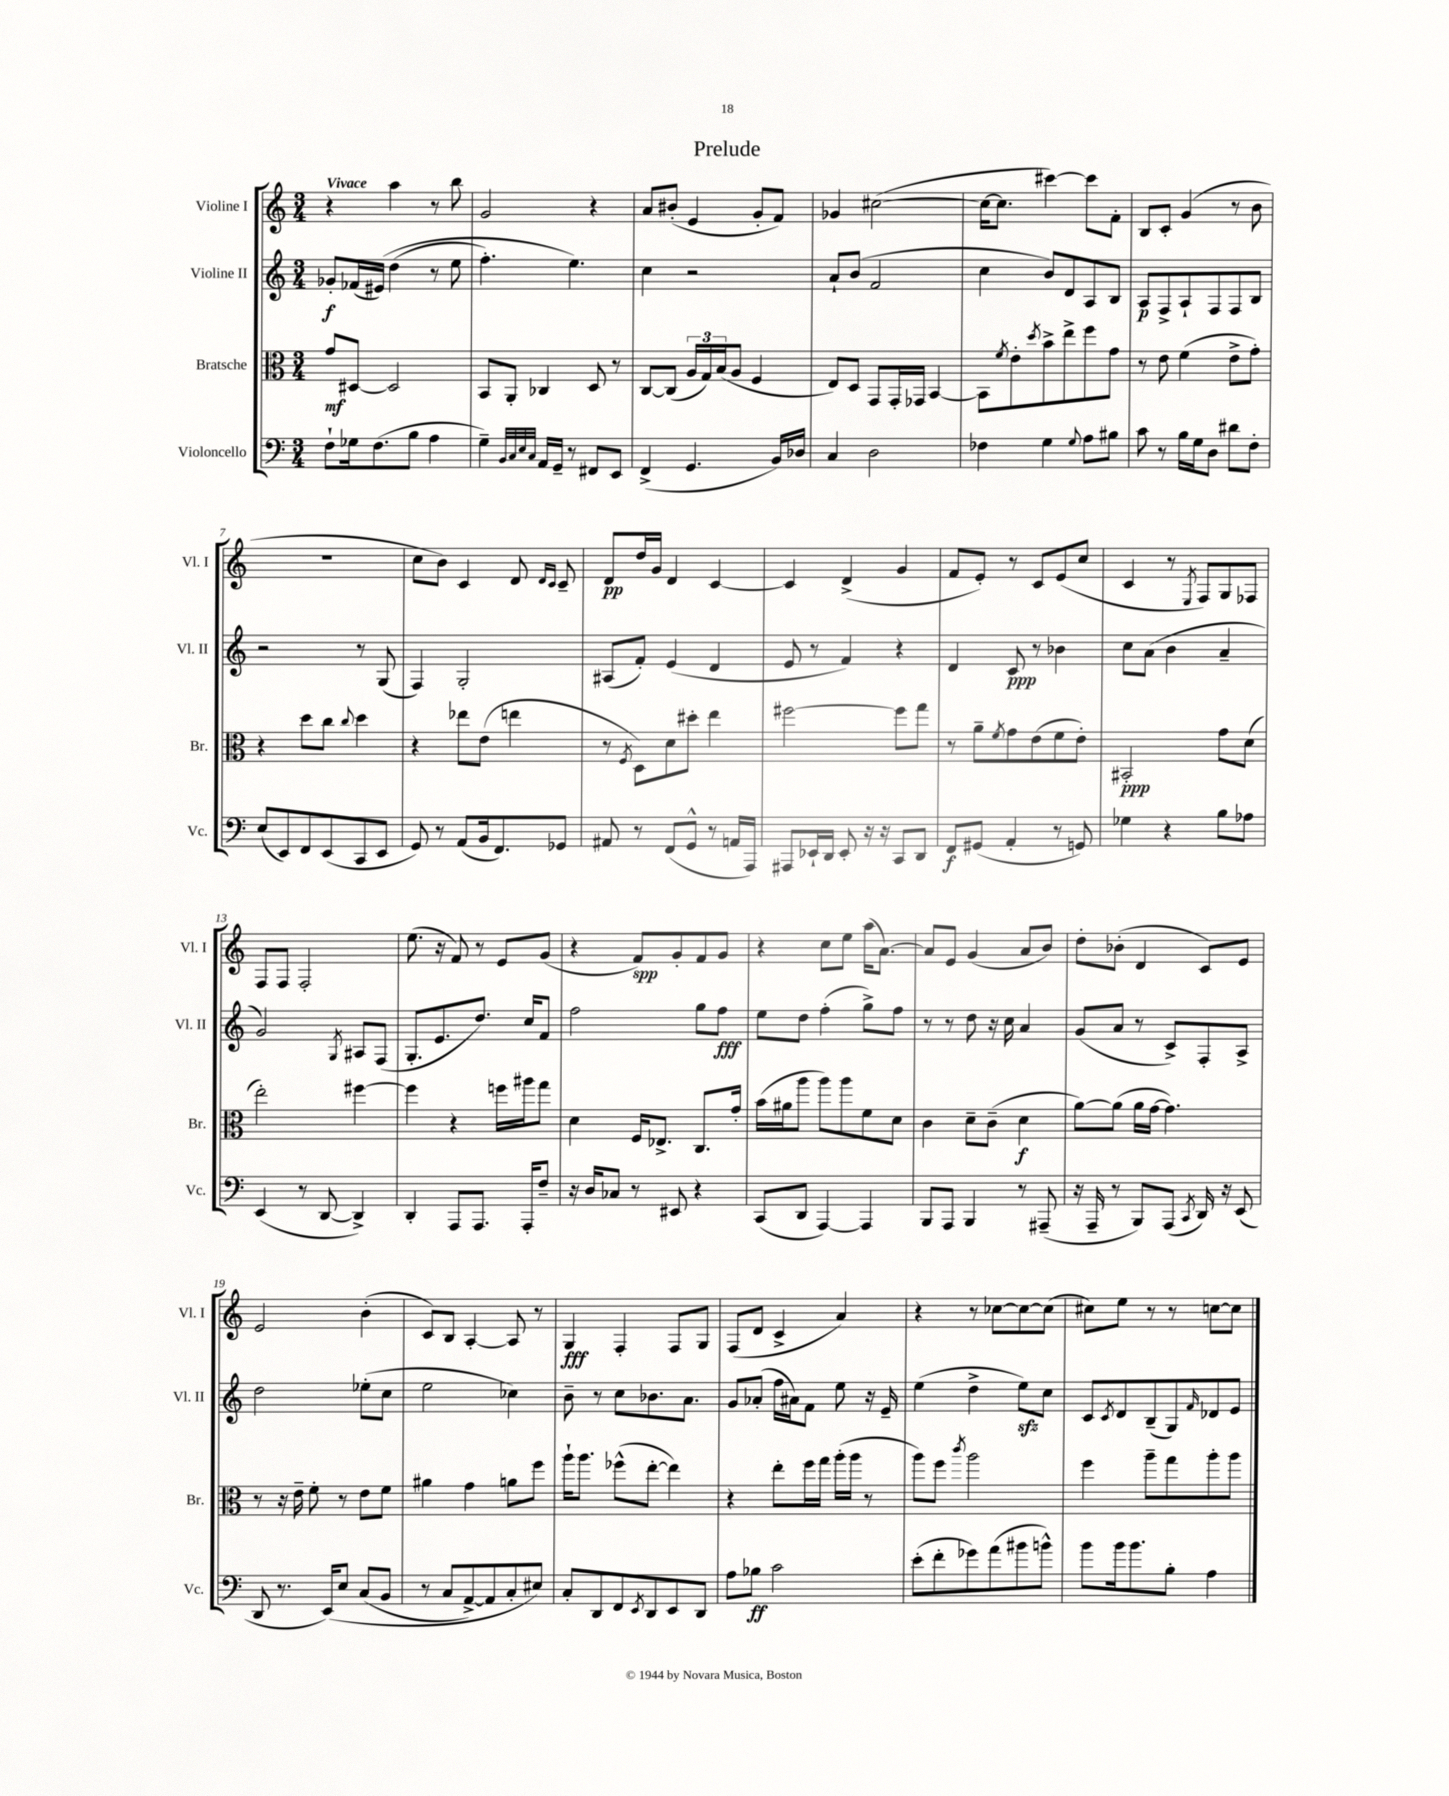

**kern	**dynam	**kern	**dynam	**kern	**dynam	**kern	**dynam
*part4	*part4	*part3	*part3	*part2	*part2	*part1	*part1
*staff4	*staff4	*staff3	*staff3	*staff2	*staff2	*staff1	*staff1
*I"Violoncello	*	*I"Bratsche	*	*I"Violine II	*	*I"Violine I	*
*I'Vc.	*	*I'Br.	*	*I'Vl. II	*	*I'Vl. I	*
*clefF4	*	*clefC3	*	*clefG2	*	*clefG2	*
*k[]	*	*k[]	*	*k[]	*	*k[]	*
*M3/4	*	*M3/4	*	*M3/4	*	*M3/4	*
=1	=1	=1	=1	=1	=1	=1	=1
!	!	!	!	!	!	!LO:TX:a:B:t=Vivace	!
8F`\L	.	8g/L	mf	8g-X'/L	f	4r	.
16G-X\k	.	[8D#X/J	.	(16f-X/L	.	.	.
(8.F\	.	.	.	(16e#X/JJ)	.	.	.
.	.	2D#/]	.	(4dd\	.	4aa\	.
8B\J	.	.	.	.	.	.	.
4A\	.	.	.	8r	.	8r	.
.	.	.	.	8ee\	.	8bb\	.
=2	=2	=2	=2	=2	=2	=2	=2
4G~\)	.	8BB/L	.	4.ff'\)	.	2g/	.
.	.	8AA'/J	.	.	.	.	.
32qqBB/LLL	.	.	.	.	.	.	.
32qqC/	.	.	.	.	.	.	.
32qqE/	.	.	.	.	.	.	.
32qqC/JJJ	.	.	.	.	.	.	.
16AA/LL	.	4C-X/	.	.	.	.	.
16GG~/JJ	.	.	.	.	.	.	.
8r	.	.	.	4.ee\)	.	.	.
8FF#X/L	.	8D/	.	.	.	4r	.
8EE/J	.	8r	.	.	.	.	.
=3	=3	=3	=3	=3	=3	=3	=3
(4FF^/	.	[8C/L	.	4cc\	.	8a/L	.
.	.	(8C/J]	.	.	.	(8b#X'/J	.
4.GG/	.	24A/LL	.	2r	.	4e/	.
.	.	24G/)	.	.	.	.	.
.	.	(24B/J	.	.	.	.	.
.	.	8A/J	.	.	.	.	.
.	.	4F/	.	.	.	8g'/L	.
16BB/LL)	.	.	.	.	.	8f/J)	.
16D-X/JJ	.	.	.	.	.	.	.
=4	=4	=4	=4	=4	=4	=4	=4
4C/	.	8E/L)	.	8a`/L	.	4g-X/	.
.	.	8D/J	.	(8b/J	.	.	.
2D\	.	8GG/L	.	2f/	.	([2cc#X\	.
.	.	16GG'/L	.	.	.	.	.
.	.	16GG-X/JJ	.	.	.	.	.
.	.	[4BB/	.	.	.	.	.
=5	=5	=5	=5	=5	=5	=5	=5
4F-X\	.	8BB\L]	.	4cc\	.	16cc#\KL_	.
.	.	.	.	.	.	8.cc#\J]	.
.	.	8qf/	.	.	.	.	.
.	.	8e'\	.	.	.	.	.
.	.	8qdd/	.	.	.	.	.
4G\	.	8b^\	.	8b/L)	.	[4ccc#X\)	.
.	.	8ee^\	.	8d/	.	.	.
8qqG/	.	.	.	.	.	.	.
8A\L	.	8ff\	.	8A/	.	8ccc#\L]	.
8B#X\J	.	8g\J	.	8B/J	.	8f'\J	.
=6	=6	=6	=6	=6	=6	=6	=6
8c\	.	8r	.	8A/L	p	8B/L	.
8r	.	8e\	.	8F^/	.	8c'/J	.
16B\LL	.	(4f\	.	8A`/	.	(4g/	.
16G\J	.	.	.	.	.	.	.
8D\J	.	.	.	8F/	.	.	.
8d#X\L	.	8e^\L	.	8F/	.	8r	.
8F'\J	.	8g'\J)	.	8B/J	.	8b\	.
!!LO:LB:g=z
=7	=7	=7	=7	=7	=7	=7	=7
(8E/L	.	4r	.	2r	.	2.r	.
8EE/)	.	.	.	.	.	.	.
8FF/	.	8dd\L	.	.	.	.	.
(8EE/	.	8cc\J	.	.	.	.	.
.	.	8qqcc/	.	.	.	.	.
8CC/	.	4dd\	.	8r	.	.	.
8EE/J	.	.	.	(8G/	.	.	.
=8	=8	=8	=8	=8	=8	=8	=8
8GG/)	.	4r	.	4F/)	.	8cc\L	.
8r	.	.	.	.	.	8b\J)	.
(8AA/L	.	8ee-X\L	.	2G'/	.	4c/	.
16BB/k	.	(8e\J	.	.	.	.	.
8.FF/)	.	.	.	.	.	.	.
.	.	4een\	.	.	.	8d/	.
.	.	.	.	.	.	16qqd/LL	.
.	.	.	.	.	.	16qqc/JJ	.
8GG-X/J	.	.	.	.	.	8c~/	.
=9	=9	=9	=9	=9	=9	=9	=9
8AA#X/	.	8r	.	(8A#X/L	.	8d/L	pp
.	.	8qF/	.	.	.	.	.
8r	.	8D\L)	.	8f'/J)	.	16dd/L	.
.	.	.	.	.	.	16g/JJ	.
(8FF/L	.	8d\	.	(4e/	.	4d/	.
8GG^^/J	.	8dd#X'\J	.	.	.	.	.
8r	.	4ee\	.	4d/	.	[4c/	.
16AAn/LL	.	.	.	.	.	.	.
16AAA/JJ)	.	.	.	.	.	.	.
=10	=10	=10	=10	=10	=10	=10	=10
8AAA#X/L	.	[2ff#X\	.	8e/	.	4c/]	.
16EE-X`/L	.	.	.	8r	.	.	.
16DD/JJ	.	.	.	.	.	.	.
8EE-'/	.	.	.	4f/)	.	(4d^/	.
16r	.	.	.	.	.	.	.
16r	.	.	.	.	.	.	.
8CC/L	.	8ff#\L]	.	4r	.	4g/	.
8DD/J	.	8gg\J	.	.	.	.	.
=11	=11	=11	=11	=11	=11	=11	=11
8FF/L	f	8r	.	4d/	.	8f/L	.
(8GG#X/J	.	8a~\L	.	.	.	8e'/J)	.
.	.	8qf/	.	.	.	.	.
4AA'/	.	8g\	.	8c/	ppp	8r	.
.	.	(8e\	.	8r	.	8c/L	.
8r	.	8f\	.	4b-X\	.	(8e/	.
8GGn/)	.	8e'\J)	.	.	.	8cc/J	.
=12	=12	=12	=12	=12	=12	=12	=12
4G-X\	.	2BB#X'/	ppp	8cc\L	.	4c/	.
.	.	.	.	(8a\J	.	.	.
4r	.	.	.	4b\	.	8r	.
.	.	.	.	.	.	8qE/	.
.	.	.	.	.	.	8F/L)	.
8B\L	.	8g\L	.	4a~/	.	8G/	.
8A-X\J	.	(8d\J	.	.	.	8F-X/J	.
!!LO:LB:g=z
=13	=13	=13	=13	=13	=13	=13	=13
(4EE/	.	2ee'\)	.	2g/)	.	8F/L	.
.	.	.	.	.	.	8F/J	.
8r	.	.	.	.	.	2F'/	.
[8DD/	.	.	.	.	.	.	.
.	.	.	.	8qG/	.	.	.
4DD^/])	.	[4ff#X\	.	8A#X/L	.	.	.
.	.	.	.	(8F/J	.	.	.
=14	=14	=14	=14	=14	=14	=14	=14
4DD'/	.	4ff#\]	.	8.G'/L	.	(8.ee\	.
.	.	.	.	8.e/	.	16r	.
8AAA/L	.	4r	.	.	.	8f/)	.
8.AAA/J	.	.	.	8.dd/J)	.	8r	.
.	.	16ffn\LL	.	.	.	8e/L	.
16AAA'/KL	.	16aa#X\J	.	16cc/KL	.	.	.
8F~/J	.	8gg\J	.	8f/J	.	(8g/J	.
=15	=15	=15	=15	=15	=15	=15	=15
16r	.	4d\	.	2ff\	.	4r	.
16D/KL	.	.	.	.	.	.	.
8C-X/J	.	.	.	.	.	.	.
8r	.	16F/KL	.	.	.	8f/L)	spp
.	.	8.E-X^/J	.	.	.	.	.
8EE#X/	.	.	.	.	.	8g'/	.
4r	.	8.C/L	.	8gg\L	.	8f/	.
.	.	.	.	8ff\J	fff	8g/J	.
.	.	16g'/Jk	.	.	.	.	.
=16	=16	=16	=16	=16	=16	=16	=16
(8CC/L	.	(16b\LL	.	8ee\L	.	4r	.
.	.	16a#X\J	.	.	.	.	.
8DD/J	.	8aa\J	.	8dd\J	.	.	.
[4AAA/)	.	8aa\L)	.	(4ff'\	.	8cc\L	.
.	.	8aa\	.	.	.	8ee\J	.
4AAA/]	.	8f\	.	8gg^\L)	.	(16aa\KL	.
.	.	.	.	.	.	[8.a\J)	.
.	.	8d\J	.	8ff\J	.	.	.
=17	=17	=17	=17	=17	=17	=17	=17
8BBB/L	.	4c\	.	8r	.	8a/L]	.
8AAA/J	.	.	.	8r	.	8e/J	.
4BBB/	.	8d~\L	.	8dd\	.	(4g/	.
.	.	(8c~\J	.	16r	.	.	.
.	.	.	.	16cc\	.	.	.
8r	.	4d\	f	4a/	.	8a/L	.
(8AAA#X~/	.	.	.	.	.	8b/J)	.
=18	=18	=18	=18	=18	=18	=18	=18
16r	.	[8a\L)	.	(8g/L	.	8dd'\L	.
16AAA~/	.	.	.	.	.	.	.
8r	.	(8a\J]	.	8a/J	.	(8b-X'\J	.
8BBB/L)	.	16a\LL	.	8r	.	4d/	.
.	.	[16g\JJ	.	.	.	.	.
(8AAA/J	.	4.g\])	.	8c^/L)	.	.	.
8qCC/	.	.	.	.	.	.	.
16DD/)	.	.	.	8F'/	.	8c/L)	.
16r	.	.	.	.	.	.	.
(8EE/	.	.	.	8A^/J	.	8e/J	.
!!LO:LB:g=z
=19	=19	=19	=19	=19	=19	=19	=19
8DD/	.	8r	.	2dd\	.	2e/	.
8.r	.	16r	.	.	.	.	.
.	.	16e~\	.	.	.	.	.
.	.	8f'\	.	.	.	.	.
(16EE/KL)	.	.	.	.	.	.	.
8E/J	.	8r	.	.	.	.	.
(8C/L	.	8e\L	.	(8ee-X'\L	.	(4b'\	.
8BB/J	.	8f\J	.	8cc\J	.	.	.
=20	=20	=20	=20	=20	=20	=20	=20
8r	.	4a#X\	.	2ee\	.	8c/L)	.
8C/L	.	.	.	.	.	8B/J	.
[8AA^/)	.	4g\	.	.	.	[4A'/	.
8AA/]	.	.	.	.	.	.	.
8C'/	.	8an\L	.	4cc-X\)	.	8A/]	.
8E#X/J)	.	8ff\J	.	.	.	8r	.
=21	=21	=21	=21	=21	=21	=21	=21
8C'/L	.	16aa`\KL	.	8b~\	.	4G/	fff
.	.	8.aa\J	.	.	.	.	.
8DD/	.	.	.	8r	.	.	.
8FF/	.	(8ff-X^^\L	.	8cc\L	.	4F'/	.
8qEE/	.	.	.	.	.	.	.
8DD/	.	[8ee'\J	.	8.b-X\	.	.	.
8EE/	.	4ee\])	.	.	.	8F/L	.
.	.	.	.	8.a\J	.	.	.
8DD/J	.	.	.	.	.	8G/J	.
=22	=22	=22	=22	=22	=22	=22	=22
8A\L	.	4r	.	8g/L	.	(8F/L	.
8B-X\J	ff	.	.	(8a-X'/J	.	8d/J	.
2c\	.	8ee'\L	.	16ff\LL	.	4c^/	.
.	.	.	.	16a#X\J)	.	.	.
.	.	16ff\L	.	8f\J	.	.	.
.	.	16gg\JJ	.	.	.	.	.
.	.	(16aa'\LL	.	8ee\	.	4a/)	.
.	.	16aa\JJ	.	.	.	.	.
.	.	8r	.	16r	.	.	.
.	.	.	.	16e~/	.	.	.
=23	=23	=23	=23	=23	=23	=23	=23
(8e'\L	.	8aa\L)	.	(4ee\	.	4r	.
8f'\	.	8ff\J	.	.	.	.	.
.	.	8qccc/	.	.	.	.	.
8g-X\)	.	2aa\	.	4dd^\	.	8r	.
(8a\	.	.	.	.	.	[8cc-X\L	.
8b#X\	.	.	.	8eezz\L)	.	8cc-\_	.
8bn^^\J)	.	.	.	8cc\J	.	(8cc-\J]	.
=24	=24	=24	=24	=24	=24	=24	=24
8b\L	.	4ff\	.	8c/L	.	8cc#X\L)	.
.	.	.	.	8qc/	.	.	.
16b\k	.	.	.	8d/	.	8ee\J	.
8.b\	.	.	.	.	.	.	.
.	.	8aa~\L	.	(8B~/	.	8r	.
8B'\J	.	8gg\	.	8G/)	.	8r	.
.	.	.	.	16qqf/	.	.	.
4A\	.	8aa'\	.	8d-X/	.	[8ccn\L	.
.	.	8aa\J	.	8e/J	.	8cc\J]	.
==	==	==	==	==	==	==	==
*-	*-	*-	*-	*-	*-	*-	*-
